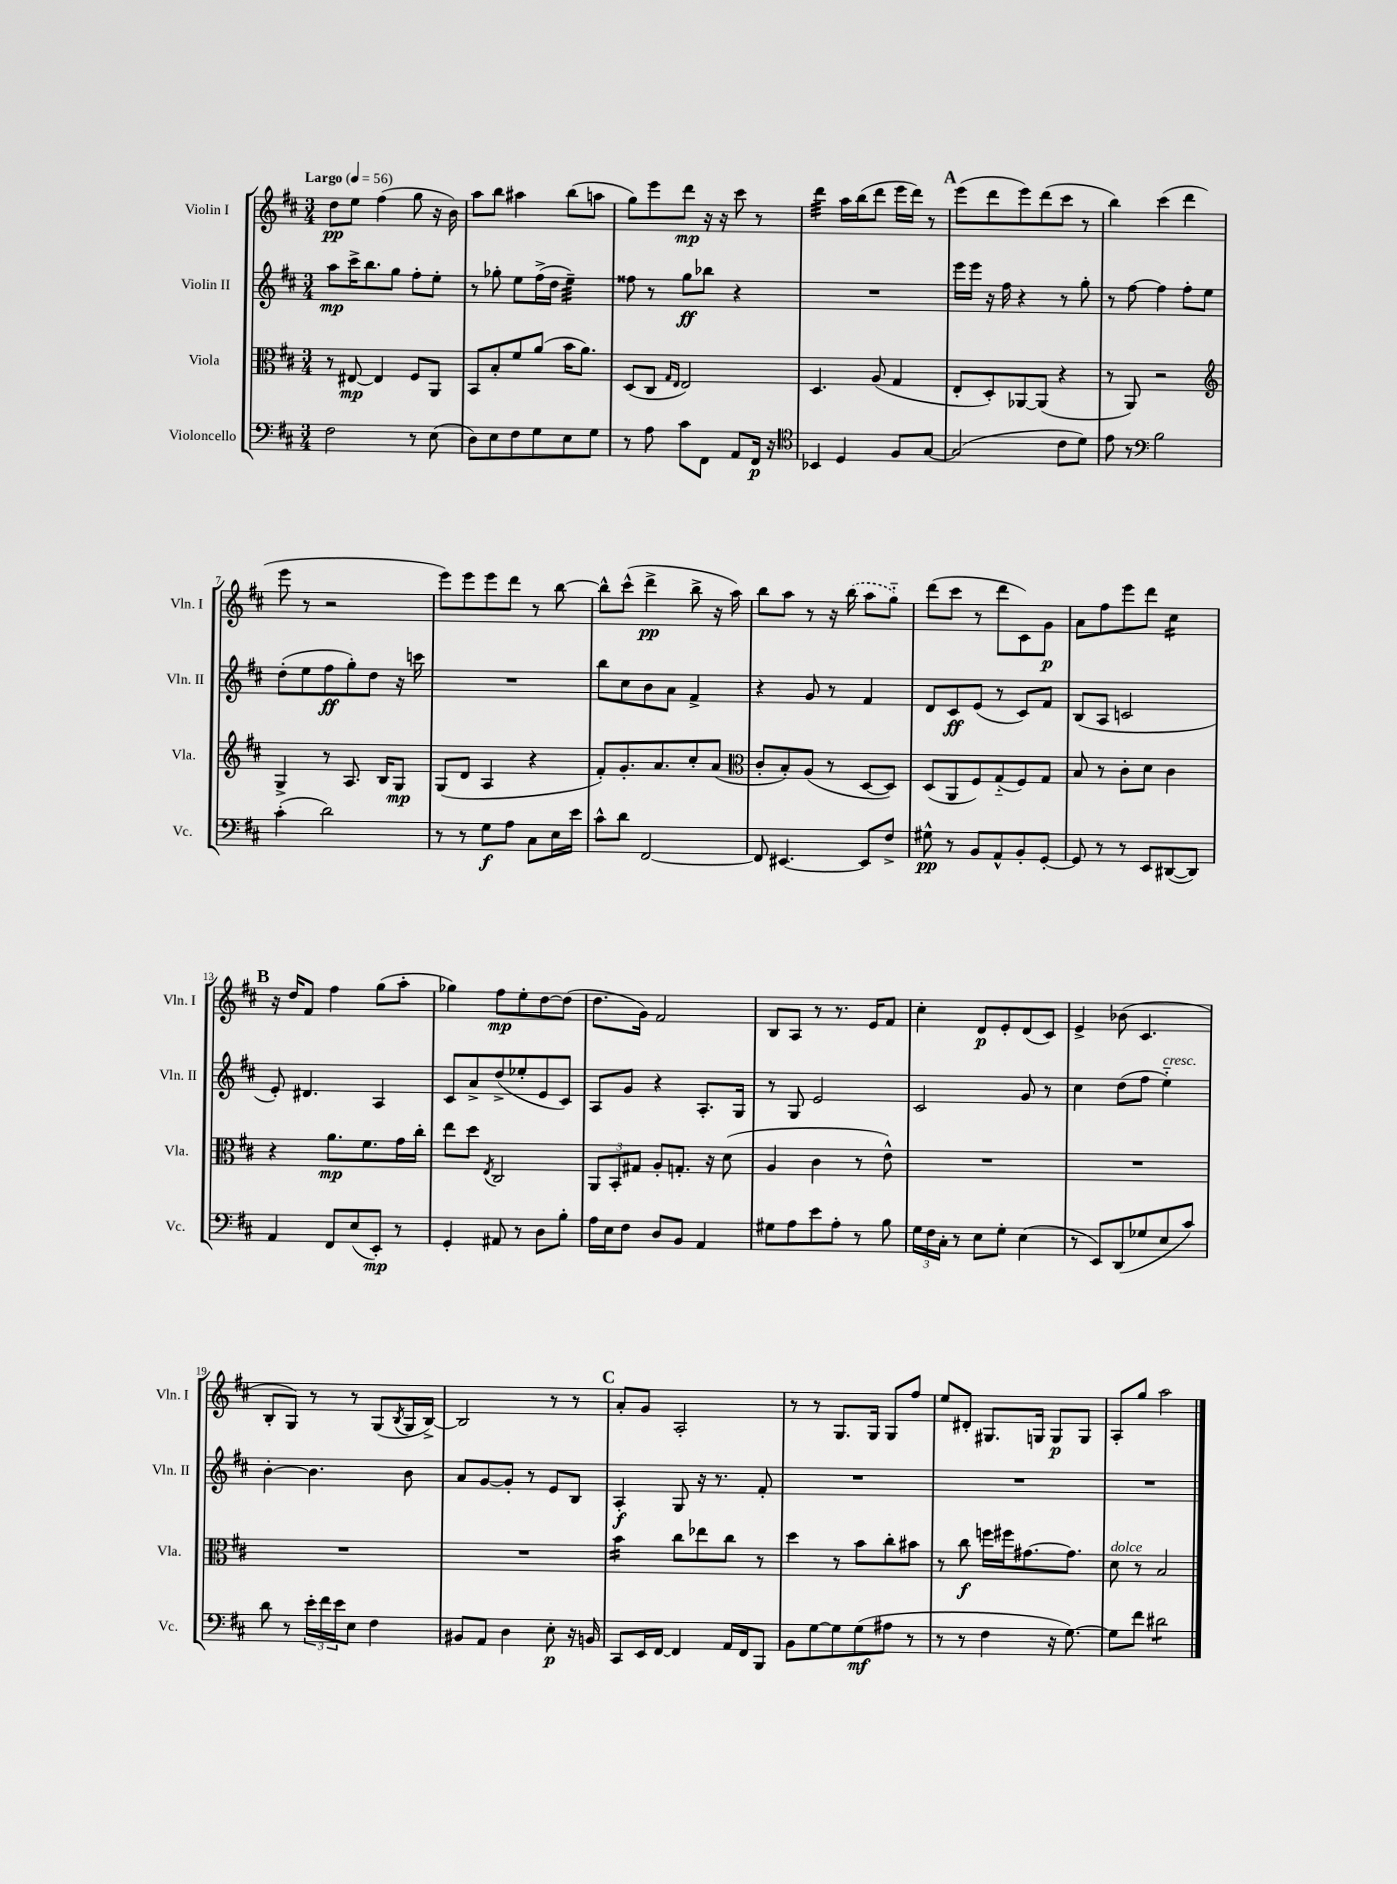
<<
\new StaffGroup <<
\new Staff = "s0" \with { instrumentName = "Violin I" shortInstrumentName = "Vln. I" } {
    \clef treble \key d \major \numericTimeSignature \time 3/4 \tempo "Largo" 4 = 56
    d''8\pp e''8 fis''4( g''8 r16 b'16) |
    a''8 b''8 ais''4 b''8( a''8 |
    g''8) e'''8 d'''8\mp r16 r16 cis'''8 r8 |
    d'''4:32 a''16 b''16( d'''8 e'''16 d'''16) r8 |
    \mark \markup { \bold "A" } e'''8( d'''8 e'''8) d'''8( cis'''8 r8 |
    b''4) cis'''4( d'''4 |
    e'''8 r8 r2 |
    e'''8) e'''8 e'''8 d'''8 r8 b''8~ |
    b''8-^ cis'''8-^( d'''4->\pp b''8-> r16 a''16) |
    b''8 a''8 r8 r16 \once \slurDashed b''16( a''8 g''8-_) |
    d'''8( cis'''8 r8 d'''8 cis'8) g'8\p |
    a'8 fis''8 e'''8 d'''8 cis''4:16 |
    \mark \markup { \bold "B" } r16 d''16 fis'8 fis''4 g''8( a''8-. |
    ges''4) fis''8\mp e''8-. d''8~ d''8( |
    d''8. g'16) fis'2 |
    b8 a8 r8 r8. e'16 fis'8 |
    cis''4-. d'8\p e'8-. d'8( cis'8) |
    e'4-> bes'8( cis'4. |
    b8-. g8) r8 r8 g8( \acciaccatura { b8 } g16 b16~->) |
    b2 r8 r8 |
    \mark \markup { \bold "C" } a'8-. g'8 a2-. |
    r8 r8 g8. g16 g8 fis''8 |
    e''8 dis'8-. gis8. g16 g8\p g8 |
    a8-. g''8 a''2 \bar "|." |
}
\new Staff = "s1" \with { instrumentName = "Violin II" shortInstrumentName = "Vln. II" } {
    \clef treble \key d \major \numericTimeSignature \time 3/4
    a''8\mp cis'''16-> b''8. g''8 fis''8-. e''8-. |
    r8 ges''8-. e''8 fis''16->( d''16 e''4:32--) |
    fisis''8 r8 g''8\ff bes''8 r4 |
    R2. |
    \mark \markup { \bold "A" } e'''16 e'''16 r16 fis''16 r4 r8 g''8-. |
    r8 fis''8~ fis''4 fis''8-. e''8 |
    d''8-.( e''8 fis''8\ff g''8-.) d''8 r16 c'''16 |
    R2. |
    b''8 cis''8 b'8 a'8 fis'4-> |
    r4 g'8 r8 fis'4 |
    d'8 cis'8\ff e'8( r8 cis'8) fis'8 |
    b8( a8 c'2 |
    \mark \markup { \bold "B" } e'8-.) dis'4. a4 |
    cis'8 a'8-> d''8->( ees''8-. e'8 cis'8) |
    a8 g'8 r4 a8.-. g16 |
    r8 g8 e'2 |
    cis'2 g'8 r8 |
    cis''4 d''8( fis''8 e''4-_^\markup { \italic "cresc." }) |
    b'4~-. b'4. b'8 |
    a'8 g'8~ g'8-. r8 e'8 b8 |
    \mark \markup { \bold "C" } a4-.\f g8 r16 r8. fis'8-. |
    R2. |
    R2. |
    R2. \bar "|." |
}
\new Staff = "s2" \with { instrumentName = "Viola" shortInstrumentName = "Vla." } {
    \clef alto \key d \major \numericTimeSignature \time 3/4
    r8 eis8~\mp eis4 fis8 a,8 |
    b,8 b8-. fis'8 a'8( b'16 a'8.) |
    d8( cis8 \grace { g16 e16 } e2) |
    d4. a8( g4 |
    \mark \markup { \bold "A" } e8-. d8-.) aes,8~ aes,8( r4 |
    r8 a,8) r2 |
    \clef treble g4-> r8 a8. b16 g8\mp |
    g8( d'8 a4 r4 |
    fis'8-.) g'8.-. a'8. cis''8-. a'8( |
    \clef alto cis'8-. b8-.) a8( r8 d8~ d8) |
    d8( a,8 fis8) g8-_( fis8) g8 |
    b8 r8 cis'8-. d'8 cis'4 |
    \mark \markup { \bold "B" } r4 a'8.\mp fis'8. g'16 cis''16-. |
    e''8 d''8 \acciaccatura { e8 } cis2 |
    \tuplet 3/2 { a,8 b,8-. gis8 } a8-. g8.-. r16 d'8( |
    a4 cis'4 r8 e'8-^) |
    R2. |
    R2. |
    R2. |
    R2. |
    \mark \markup { \bold "C" } b'4:16 cis''8 ees''8 cis''8 r8 |
    d''4 r8 b'8 cis''8-. bis'8 |
    r8 cis''8\f f''16 fis''16 gis'8.~ gis'8. |
    d'8^\markup { \italic "dolce" } r8 b2 \bar "|." |
}
\new Staff = "s3" \with { instrumentName = "Violoncello" shortInstrumentName = "Vc." } {
    \clef bass \key d \major \numericTimeSignature \time 3/4
    fis2 r8 e8( |
    d8) e8 fis8 g8 e8 g8 |
    r8 a8 cis'8 fis,8 a,8 fis,16\p r16 |
    \clef tenor bes,4 d4 fis8 g8~ |
    \mark \markup { \bold "A" } g2( cis'8 d'8) |
    e'8 r8 \clef bass b2 |
    cis'4-.( d'2) |
    r8 r8 g8\f a8 cis8 e16 e'16 |
    cis'8-^ d'8 fis,2~ |
    fis,8 eis,4.~ eis,8 fis8-> |
    gis8-^\pp r8 b,8 a,8-^ b,8-. g,8~-. |
    g,8 r8 r8 e,8 dis,8~( dis,8) |
    \mark \markup { \bold "B" } a,4 fis,8 e8( e,8-.\mp) r8 |
    g,4-. ais,8 r8 d8 b8-. |
    a16 e16 fis8 d8 b,8 a,4 |
    gis8 a8 e'8 a8-. r8 b8 |
    \tuplet 3/2 { g16 fis16 cis16-. } r8 e8 g8-. e4( |
    r8 e,8) d,8( ges8 e8 cis'8) |
    d'8 r8 \tuplet 3/2 { e'16-. fis'16 e'16 } e8 fis4 |
    bis,8 a,8 d4 e8-.\p r16 b,16 |
    \mark \markup { \bold "C" } cis,8 e,16 fis,16~ fis,4 a,16 fis,16 b,,8 |
    b,8 g8~ g8 g8\mf( ais8 r8 |
    r8 r8 fis4 r16 g8.~) |
    g8 fis'8 dis'2:8 \bar "|." |
}
>>
>>
